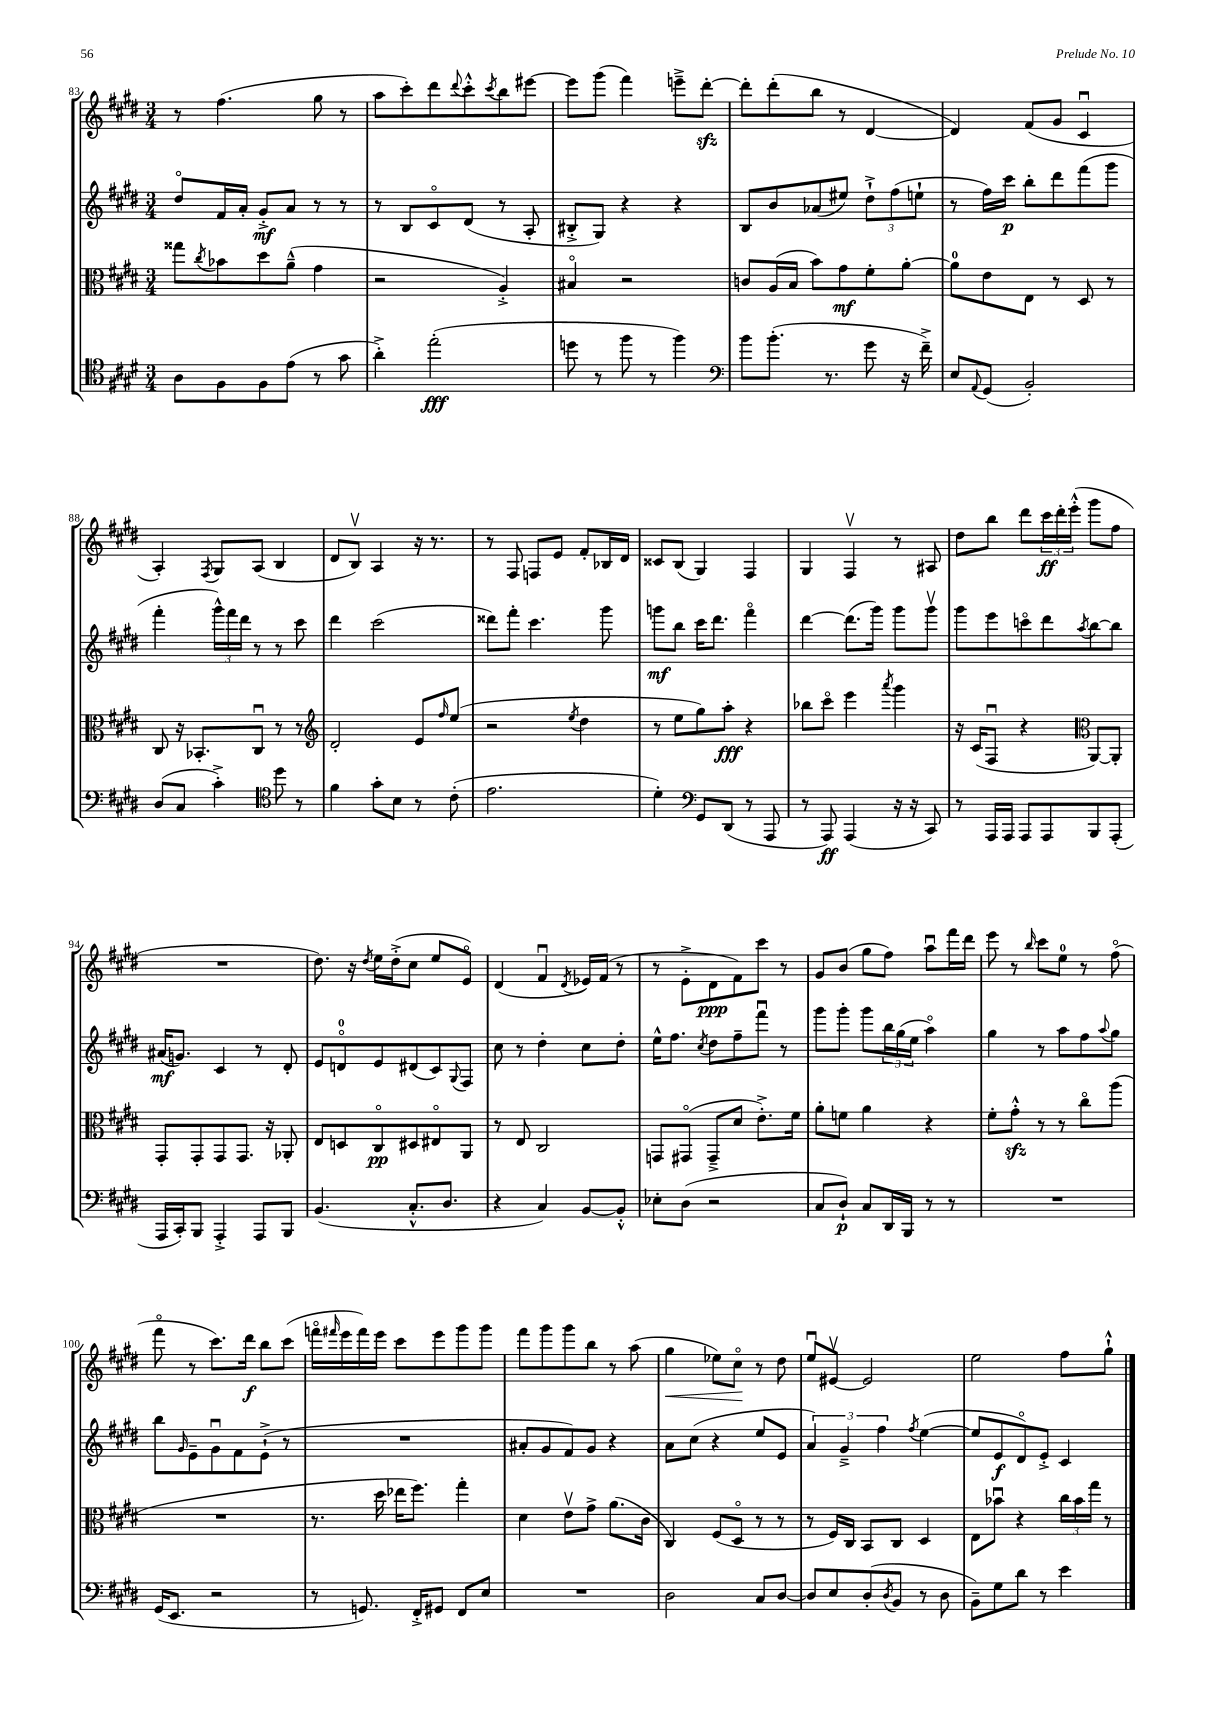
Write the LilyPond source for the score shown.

<<
\new StaffGroup <<
\new Staff = "s0" {
    \clef treble \key e \major \numericTimeSignature \time 3/4
    r8 fis''4.( gis''8 r8 |
    a''8 cis'''8-.) dis'''8 \appoggiatura { dis'''8 } cis'''8-.-^ \acciaccatura { cis'''8 } b''8 eis'''8~ |
    eis'''8 gis'''8( fis'''4) e'''8---> dis'''8~-.\sfz |
    dis'''8-. dis'''8-.( b''8 r8 dis'4~ |
    dis'4) fis'8( gis'8 cis'4\downbow |
    a4-.) \acciaccatura { fis8 } gis8 a8( b4 |
    dis'8 b8\upbow) a4 r16 r8. |
    r8 fis8 f8 e'8 fis'8-. bes16 dis'16 |
    cisis'8 b8( gis4) fis4 |
    gis4 fis4\upbow r8 ais8 |
    dis''8 b''8 dis'''8 \tuplet 3/2 { cis'''16\ff dis'''16-. e'''16-.-^( } gis'''8 fis''8 |
    R2. |
    dis''8.) r16 \acciaccatura { dis''8 } e''16 dis''16-.->( cis''8 e''8 e'8\flageolet) |
    dis'4( fis'4\downbow \acciaccatura { dis'8 } ees'16) fis'16( r8 |
    r8 e'8-.-> dis'8\ppp fis'8) cis'''8 r8 |
    gis'8 b'8( gis''8 fis''8) a''8\downbow fis'''16 dis'''16 |
    e'''8 r8 \grace { b''16 } cis'''8 e''8-0 r8 fis''8\flageolet( |
    fis'''8\flageolet r8 cis'''8.) dis'''16\f b''8 cis'''8( |
    f'''16\flageolet \grace { fis'''16 } e'''16 fis'''16) e'''16 cis'''8 e'''8 gis'''8 gis'''8 |
    fis'''8 gis'''8 gis'''8 b''8 r8 a''8( |
    gis''4\< ees''8) cis''8\flageolet\! r8 dis''8 |
    e''8\downbow eis'8~\upbow eis'2 |
    e''2 fis''8 gis''8-!-^ \bar "|." |
}
\new Staff = "s1" {
    \clef treble \key e \major \numericTimeSignature \time 3/4
    dis''8\flageolet fis'16 a'16-. gis'8-.->\mf a'8 r8 r8 |
    r8 b8 cis'8\flageolet dis'8( r8 a8-. |
    bis8-.-> gis8) r4 r4 |
    b8 b'8 aes'8( eis''8) \tuplet 3/2 { dis''8-!-> fis''8( e''8-! } |
    r8 fis''16) cis'''16\p b''8-. dis'''8 fis'''8( gis'''8 |
    fis'''4-. \tuplet 3/2 { gis'''16-^) fis'''16 dis'''16 } r8 r8 cis'''8 |
    dis'''4 cis'''2( |
    disis'''8) fis'''8-. cis'''4. gis'''8 |
    g'''8\mf b''8 cis'''16 dis'''8. fis'''4\flageolet |
    dis'''4~ dis'''8.( gis'''16) gis'''8 gis'''8\upbow |
    gis'''8 e'''8 c'''8\flageolet dis'''8 \acciaccatura { a''8 } b''8~ b''8 |
    ais'16\mf( g'8.) cis'4 r8 dis'8-. |
    e'8 d'8-0\flageolet e'8 dis'8( cis'8) \appoggiatura { gis8 } fis8 |
    cis''8 r8 dis''4-. cis''8 dis''8-. |
    e''16-^ fis''8. \acciaccatura { cis''8 } dis''8 fis''8-- fis'''8\downbow r8 |
    gis'''8 gis'''8-. gis'''8 \tuplet 3/2 { b''16 gis''16( e''16 } a''4\flageolet) |
    gis''4 r8 a''8 fis''8 \appoggiatura { a''8 } gis''8 |
    b''8 \grace { gis'16 } e'8-- gis'8\downbow fis'8 e'8-!->( r8 |
    R2. |
    ais'8-. gis'8 fis'8) gis'8 r4 |
    a'8 cis''8( r4 e''8 e'8 |
    \tuplet 3/2 { a'4) gis'4---> fis''4 } \acciaccatura { fis''8 } e''4~( |
    e''8 e'8\f dis'8\flageolet) e'8-.-> cis'4 \bar "|." |
}
\new Staff = "s2" {
    \clef alto \key e \major \numericTimeSignature \time 3/4
    gisis''8 \acciaccatura { cis''8 } bes'8 dis''8 a'8---^( gis'4 |
    r2 a4-.->) |
    bis4\flageolet r2 |
    c'8 a16( b16 b'8) gis'8\mf fis'8-. a'8~-. |
    a'8-0 e'8 e8 r8 dis8 r8 |
    cis8 r16 bes,8.-. cis8\downbow r8 r8 |
    \clef treble dis'2-. e'8 \grace { fis''16 } e''8( |
    r2 \acciaccatura { e''8 } dis''4 |
    r8 e''8 gis''8) a''8-.\fff r4 |
    bes''8 cis'''8\flageolet e'''4 \acciaccatura { a'''8 } gis'''4 |
    r16 cis'16( fis8\downbow r4 \clef alto a,8~) a,8-. |
    gis,8-. gis,8-. gis,8 gis,8. r16 aes,8-. |
    e8 d8 cis8\flageolet\pp dis8 eis8\flageolet a,8 |
    r8 e8 cis2 |
    g,8 gis,8\flageolet( gis,8---> dis'8 e'8.-.->) fis'16 |
    a'8-. f'8 a'4 r4 |
    fis'8-. gis'8-.-^\sfz r8 r8 cis''8\flageolet a''8( |
    R2. |
    r8. dis''16 ees''16 fis''8.) gis''4-. |
    dis'4 e'8\upbow gis'8-> a'8.( cis'16 |
    cis4) fis8( dis8\flageolet r8 r8 |
    r8 fis16) cis16 b,8 cis8 dis4 |
    e8 bes'8\downbow r4 \tuplet 3/2 { cis''16 bes'16 gis''16 } r8 \bar "|." |
}
\new Staff = "s3" {
    \clef tenor \key e \major \numericTimeSignature \time 3/4
    a8 fis8 fis8 e'8( r8 gis'8 |
    a'4-.->) e''2-.\fff( |
    d''8 r8 fis''8 r8 fis''4) |
    \clef bass b'8 b'8.-.( r8. gis'8 r16 fis'16--->) |
    e8 \appoggiatura { a,8 } gis,8( b,2-.) |
    dis8( cis8 cis'4-.->) \clef tenor dis''8 r8 |
    fis'4 gis'8-. b8 r8 cis'8-.( |
    e'2. |
    dis'4-.) \clef bass gis,8 dis,8( r8 a,,8 |
    r8 a,,8\ff) a,,4( r16 r16 cis,8) |
    r8 a,,16 a,,16 a,,8 a,,8 b,,8 a,,8-.( |
    a,,16 cis,16-.) b,,8 a,,4-.-> a,,8 b,,8 |
    b,4.( cis8.-.-^ dis8. |
    r4 cis4) b,8~ b,8-.-^ |
    ees8-. dis8( r2 |
    cis8 dis8-!\p) cis8 dis,16 b,,16 r8 r8 |
    R2. |
    gis,16( e,8. r2 |
    r8 g,8.) fis,16-.-> gis,8 fis,8 e8 |
    R2. |
    dis2 cis8 dis8~ |
    dis8 e8 dis8-.( \acciaccatura { dis8 } b,8 r8 dis8 |
    b,8--) gis8 dis'8 r8 e'4 \bar "|." |
}
>>
>>
\layout { \context { \Score currentBarNumber = #83 } }
